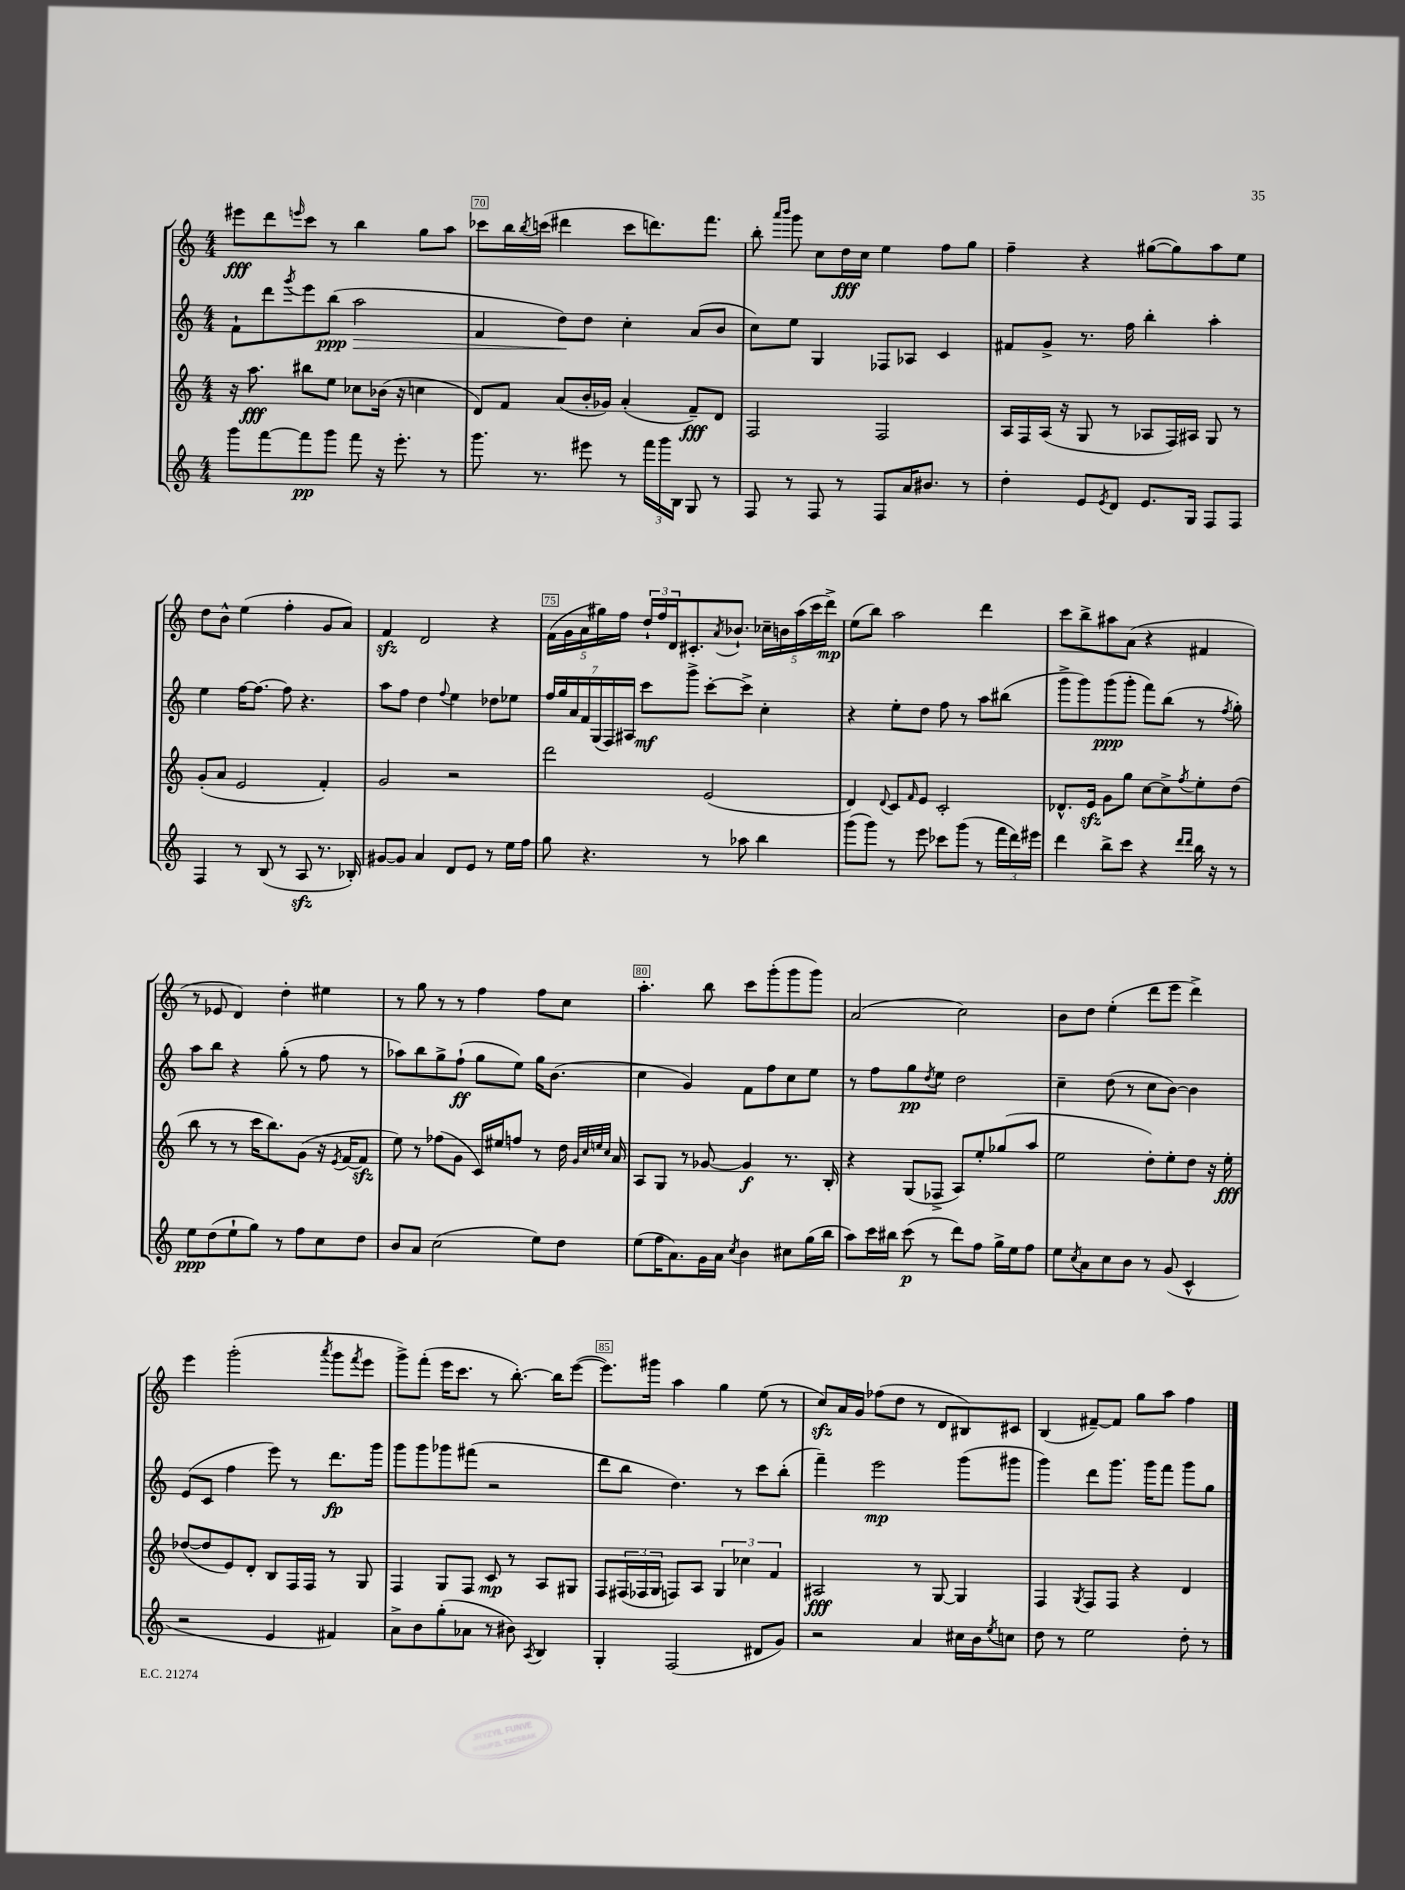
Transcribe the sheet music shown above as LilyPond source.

<<
\new StaffGroup <<
\new Staff = "s0" {
    \clef treble \key c \major \numericTimeSignature \time 4/4
    eis'''8\fff d'''8 \grace { e'''16 } c'''8 r8 b''4 g''8 a''8 |
    ces'''8 b''16 \acciaccatura { b''8 } c'''16( dis'''4 c'''8 d'''8.) f'''8. |
    b''8-. \grace { a'''16 b'''16 } g'''8 c''8 d''16\fff c''16 e''4 f''8 g''8 |
    f''4-- r4 gis''8~( gis''8) a''8 e''8 |
    d''8 b'8-^ e''4( f''4-. g'8 a'8) |
    f'4\sfz d'2 r4 |
    \tuplet 5/4 { f'16( g'16 a'16 gis''16) f''16 } \tuplet 3/2 { d''16-! f''16 d'16 } cis'8.-. \acciaccatura { a'8 } bes'8.-! \tuplet 5/4 { ces''16-- b'16 a''16( c'''16 d'''16->\mp) } |
    e''8( b''8) a''2 d'''4 |
    c'''8 b''8-> ais''8 a'8( r4 fis'4 |
    r8 ees'8 d'4) d''4-. eis''4 |
    r8 g''8 r8 r8 f''4 f''8 c''8 |
    a''4.-. b''8 c'''8 g'''8-.( g'''8 g'''8) |
    a'2( c''2) |
    b'8 d''8 e''4-.( d'''8 e'''8 d'''4->) |
    e'''4 g'''2-.( \acciaccatura { a'''8 } g'''8 \acciaccatura { f'''8 } e'''8 |
    g'''8->) f'''8-.( e'''16 c'''8. r8 b''8.~-.) b''16 e'''8~( |
    e'''8.) gis'''16 a''4 g''4 e''8( r8 |
    c''8\sfz) a'16 g'16 fes''8( d''8 r8 d'8 bis8) cis'8 |
    b4( fis'8~--) fis'8 g''8 a''8 f''4 \bar "|." |
}
\new Staff = "s1" {
    \clef treble \key c \major \numericTimeSignature \time 4/4
    f'8-! d'''8 \acciaccatura { g'''8 } e'''8 b''8\ppp\>( a''2 |
    f'4 d''8\!) d''8 c''4-. a'8( b'8 |
    c''8) e''8 g4 fes8 aes8 c'4 |
    fis'8 g'8-> r8. f''16 b''4-. a''4-. |
    e''4 f''16~ f''8.~ f''8 r4. |
    a''8 f''8 d''4 \appoggiatura { f''8 } e''4 des''8 ees''8 |
    \tuplet 7/4 { f''16 g''16 a'16 f'16 g16( f16) ais16 } c'''8\mf g'''8-> c'''8~-. c'''8-> c''4-. |
    r4 e''8-. d''8 f''8 r8 a''8 bis''8( |
    g'''8-> g'''8) g'''8\ppp( g'''8-. f'''8) b''8( r8 \acciaccatura { f''8 } g''8-.) |
    a''8 b''8 r4 g''8-.( r8 f''8 r8 |
    aes''8) b''8 g''8-> f''8-!\ff( g''8 e''8) g''16 b'8.( |
    c''4 g'4) f'8 f''8 c''8 e''8 |
    r8 f''8 g''8\pp \acciaccatura { d''8 } e''8 d''2 |
    c''4-- d''8( r8 c''8 b'8~) b'4 |
    e'8( c'8 f''4 e'''8) r8 d'''8.\fp g'''16 |
    g'''8 g'''8 ges'''8 fis'''8( r2 |
    d'''8 b''8 d''4.) r8 c'''8 b''8-.( |
    f'''4--) e'''2\mp g'''8( gis'''8 |
    g'''4) d'''8 g'''8. g'''16 f'''8 g'''8 g''8 \bar "|." |
}
\new Staff = "s2" {
    \clef treble \key c \major \numericTimeSignature \time 4/4
    r16 a''8.\fff bis''8 e''8 ces''8 bes'16( r16 c''4 |
    d'8) f'8 a'8( b'16-. ges'16) a'4-.( f'8--\fff) d'8 |
    f2 f2 |
    a16 f16 a16( r16 g8 r8 aes8 f16) ais16 g8 r8 |
    g'8-.( a'8 e'2 f'4-.) |
    g'2 r2 |
    d'''2 e'2( |
    d'4) \appoggiatura { d'8 } c'8 \grace { f'16 } e'8 c'2-. |
    des'8.-^ e'16\sfz g'8 g''8 c''8~ c''8-> \acciaccatura { f''8 } e''8-. d''8( |
    b''8 r8 r8 c'''16 b''8.) g'8( r16 \acciaccatura { e'8 } f'16~ f'8\sfz |
    e''8) r8 fes''8( g'8 c'16) eis''16 f''8 r8 d''16 \grace { g'32 c''32 e''32 c''32 } a'16 |
    a8 g8 r8 ges'8~ ges'4\f r8. b16-. |
    r4 g8( fes8-> a8) e''8-. ges''8( a''8 |
    e''2 d''8-.) e''8-. d''8 r16 e''16-.\fff |
    des''8~( des''8 e'8) d'8-. b8 f16 f16 r8 g8 |
    f4 g8 f8 c'8\mp r8 a8 gis8 |
    f8 \tuplet 3/2 { fis16( fes16 g16 } f8) a8 \tuplet 3/2 { g4 ces''4 f'4 } |
    ais2\fff r8 g8~ g4 |
    f4 \acciaccatura { g8 } f8 f8 r4 d'4 \bar "|." |
}
\new Staff = "s3" {
    \clef treble \key c \major \numericTimeSignature \time 4/4
    g'''8 f'''8~ f'''8\pp g'''8 f'''8 r16 e'''8.-. r8 |
    g'''8. r8. eis'''8 r8 \tuplet 3/2 { f'''16 g'''16 b16 } g8 r8 |
    f8 r8 f8 r8 f8 a'16 bis'8. r8 |
    d''4-. e'8 \acciaccatura { e'8 } d'8 e'8. g16 f8 f8 |
    f4 r8 b8( r8 a8\sfz r8. bes16-.) |
    gis'8~ gis'8 a'4 d'8 e'8 r8 e''16 f''16 |
    g''8 r4. r8 aes''8 b''4 |
    g'''8( g'''8) r8 e'''8 ces'''8 g'''8( r8 \tuplet 3/2 { f'''16 d'''16) eis'''16 } |
    d'''4 b''8-> c'''8 r4 \grace { d'''16 d'''16 } b''16 r16 r8 |
    e''8\ppp d''8( e''8-! g''8) r8 f''8 c''8 d''8 |
    b'8 a'8 c''2( e''8) d''8 |
    e''8( f''16 a'8.) g'16 a'16 \acciaccatura { c''8 } b'4 cis''8 g''16( b''16 |
    a''8) c'''16 bis''16 c'''8\p( r8 d'''8) f''8 g''16-> e''16 f''8 |
    e''8 \acciaccatura { c''8 } a'8 c''8 b'8 r8 g'8( c'4-^ |
    r2 e'4 fis'4) |
    a'8-> b'8 g''8-.( aes'8 r8 bis'8) \acciaccatura { a8 } b4 |
    g4-. f2( dis'8 g'8) |
    r2 a'4 cis''16 b'16 \acciaccatura { e''8 } c''8 |
    d''8 r8 e''2 d''8-. r8 \bar "|." |
}
>>
>>
\layout { \context { \Score currentBarNumber = #69 \override BarNumber.break-visibility = ##(#f #t #t) barNumberVisibility = #(every-nth-bar-number-visible 5) \override BarNumber.stencil = #(make-stencil-boxer 0.1 0.3 ly:text-interface::print) } }
